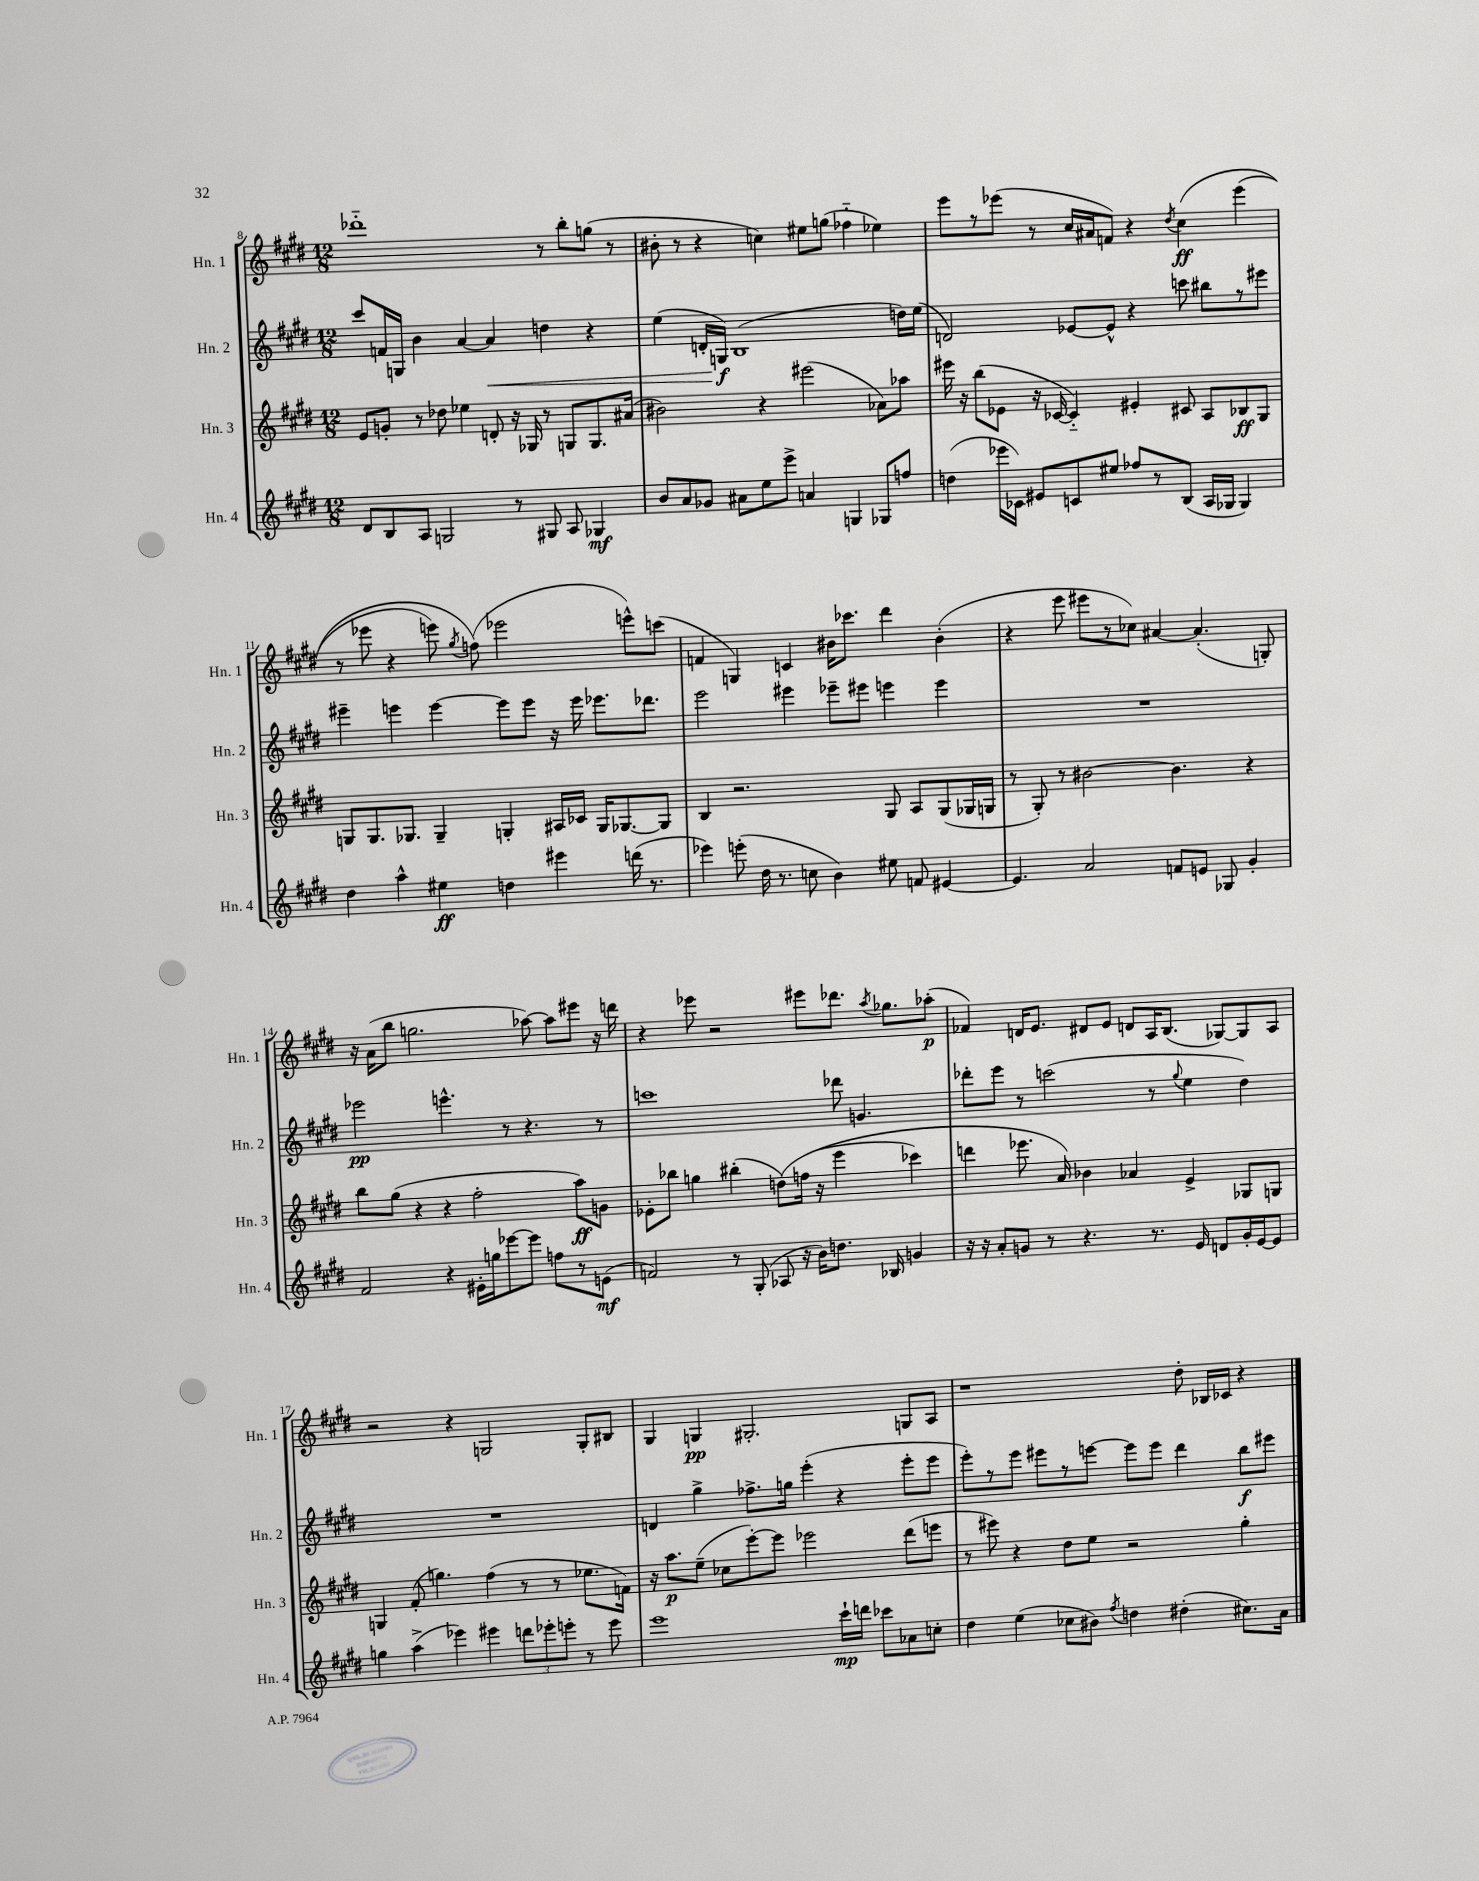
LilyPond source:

<<
\new StaffGroup <<
\new Staff = "s0" \with { instrumentName = "Hn. 1" shortInstrumentName = "Hn. 1" } {
    \clef treble \key e \major \numericTimeSignature \time 12/8
    \autoBeamOff des'''1-_ r8 b''8[-. g''8]( r8 |
    bis'8-. r8 r4 c''4) eis''8[ g''8]( fes''4-_ ees''4) |
    e'''8[ r8 ees'''8]( r8 cis''16[ ais'16 f'8]) r4 \acciaccatura { dis''8 } cis''4\ff\( ees'''4( |
    r8 ees'''8 r4 e'''8) \acciaccatura { gis''8 } f''8(\) ees'''2 e'''8[-^) c'''8]( |
    f'4 g4) c'4 bis'16[ ces'''8.] dis'''4 bis'4-.( |
    r4 e'''8 eis'''8[ r8 ces''8]) ais'4~ ais'4.-.( g8-.) |
    r16 a'16[( b''8] g''2. aes''8~) aes''8[ eis'''8] r16 d'''16 |
    r4 ees'''8 r2 eis'''8[ des'''8.] \acciaccatura { a''8 } ges''8.[ aes''8]-.\p( |
    fes'4) d'16[ e'8.] dis'8[ e'8] d'8[ a16 b8.]( ges8[~) ges8 a8] |
    r2 r4 g2 g8[-. bis8] |
    gis4 g4\pp gis2.-. g8[ a8] |
    r1 dis''8-. bes16[ ces'16] r4 \bar "|." |
}
\new Staff = "s1" \with { instrumentName = "Hn. 2" shortInstrumentName = "Hn. 2" } {
    \clef treble \key e \major \numericTimeSignature \time 12/8
    \autoBeamOff cis'''8[ f'16 g16] b'4 a'4~ a'4\< d''4 r4 |
    e''4( d'16[-. g16]\f\!) b1( d''16[) e''16]( |
    d'2) ees'8[~ ees'8]-^ r4 c'''8 bis''8[ r8 eis'''8] |
    eis'''4-- e'''4 e'''4~ e'''8[ e'''8] r16 e'''16 ees'''8.[ des'''8.] |
    e'''2 eis'''4 ees'''8[-- eis'''8] e'''4 e'''4 |
    R1. |
    ees'''2\pp e'''4.-^ r8 r4. r8 |
    c'''1 des'''8 g'4. |
    des'''8[-. e'''8] r8 c'''2( r8 \appoggiatura { gis''8 } e''4 dis''4) |
    R1. |
    d'4 gis''4-> fes''8.[-> g''16] e'''4-.( r4 e'''8[-. e'''8] |
    e'''8[-.) r8 e'''8] eis'''8[ r8 e'''8]~ e'''8[ e'''8] dis'''4 b''8[\f eis'''8] \bar "|." |
}
\new Staff = "s2" \with { instrumentName = "Hn. 3" shortInstrumentName = "Hn. 3" } {
    \clef treble \key e \major \numericTimeSignature \time 12/8
    \autoBeamOff e'8[ g'8]-. r8 des''8 ees''4 d'8-. r16 ges16 r8 g8[ g8. ais'16]( |
    bis'2) r4 eis'''2( aes'8[) aes''8] |
    eis'''16 r16 b''8[( ees'8] r16 ces'16~ ces'4-_) eis'4-. cis'8 a8[ bes8\ff gis8] |
    g8[ g8. ges8.] ges4-- g4-. ais16[ ces'16] g16[ ges8.~ ges8] |
    b4 r2. gis8 a8[ gis8( ges16 g16] |
    r8 gis8-.) r8 bis'2~ bis'4. r4 |
    b''8[ gis''8]( r4 r4 fis''2-. a''8[\ff) g'8] |
    ees'8[-. bes''8] g''4 bis''4-.( d''8[)\( f''16]( r16 e'''4 ces'''4) |
    d'''4 ees'''8. a'16\) bes'4 aes'4 e'4-> ges8[ g8] |
    g4 fis'8-.( g''4.) fis''4( r8 r8 ees''8.[ f'16]) |
    r16 a''8.[\p e''8]--( ces''8[ e'''8~-.) e'''8] ees'''2 dis'''8[( e'''8] |
    r8 eis'''8) r4 dis''8[ e''8] r2 gis''4-. \bar "|." |
}
\new Staff = "s3" \with { instrumentName = "Hn. 4" shortInstrumentName = "Hn. 4" } {
    \clef treble \key e \major \numericTimeSignature \time 12/8
    \autoBeamOff dis'8[ b8 a8] g2 r8 gis8 a8 ges4\mf |
    b'8[ a'8 ges'8] ais'8[ e''8 e'''8]-> a'4 g4 ges8[ f''8] |
    d''4( ees'''16[ ces'16]) eis'8[ c'8 eis''8] fes''8[ r8 b8]( a16[ ges16] ges4) |
    dis''4 a''4-^ eis''4\ff d''4 eis'''4 d'''16( r8. |
    ees'''4) e'''8-.( dis''16 r8. c''8 b'4) eis''8 f'8 eis'4~ |
    eis'4. a'2 f'8[ e'8] ges8 gis'4-. |
    fis'2 r4 eis'16[-. g''16 ees'''8~ ees'''8] f''8[ r8 e'8]\mf( |
    f'2) r8 gis8-.( aes8 r16 b'16[) d''8.] bes16 g'4 |
    r16 r16 a'8[-. g'8] r8 r4. r8. e'16 d'8[ g'16-. e'16~ e'8] |
    g''4 a''4->( ees'''4) eis'''4 \tuplet 3/2 { d'''8[ ees'''8-. e'''8]-. } r8 e'''8 |
    e'''1 cis'''16[-!\mp d'''16] ces'''8[ aes'8 c''8]-. |
    dis''4 e''4( ces''8[ bis'8]) \acciaccatura { fis''8 } d''4 dis''4-.( cis''8.[) a'16] \bar "|." |
}
>>
>>
\layout { \context { \Score currentBarNumber = #8 } }
